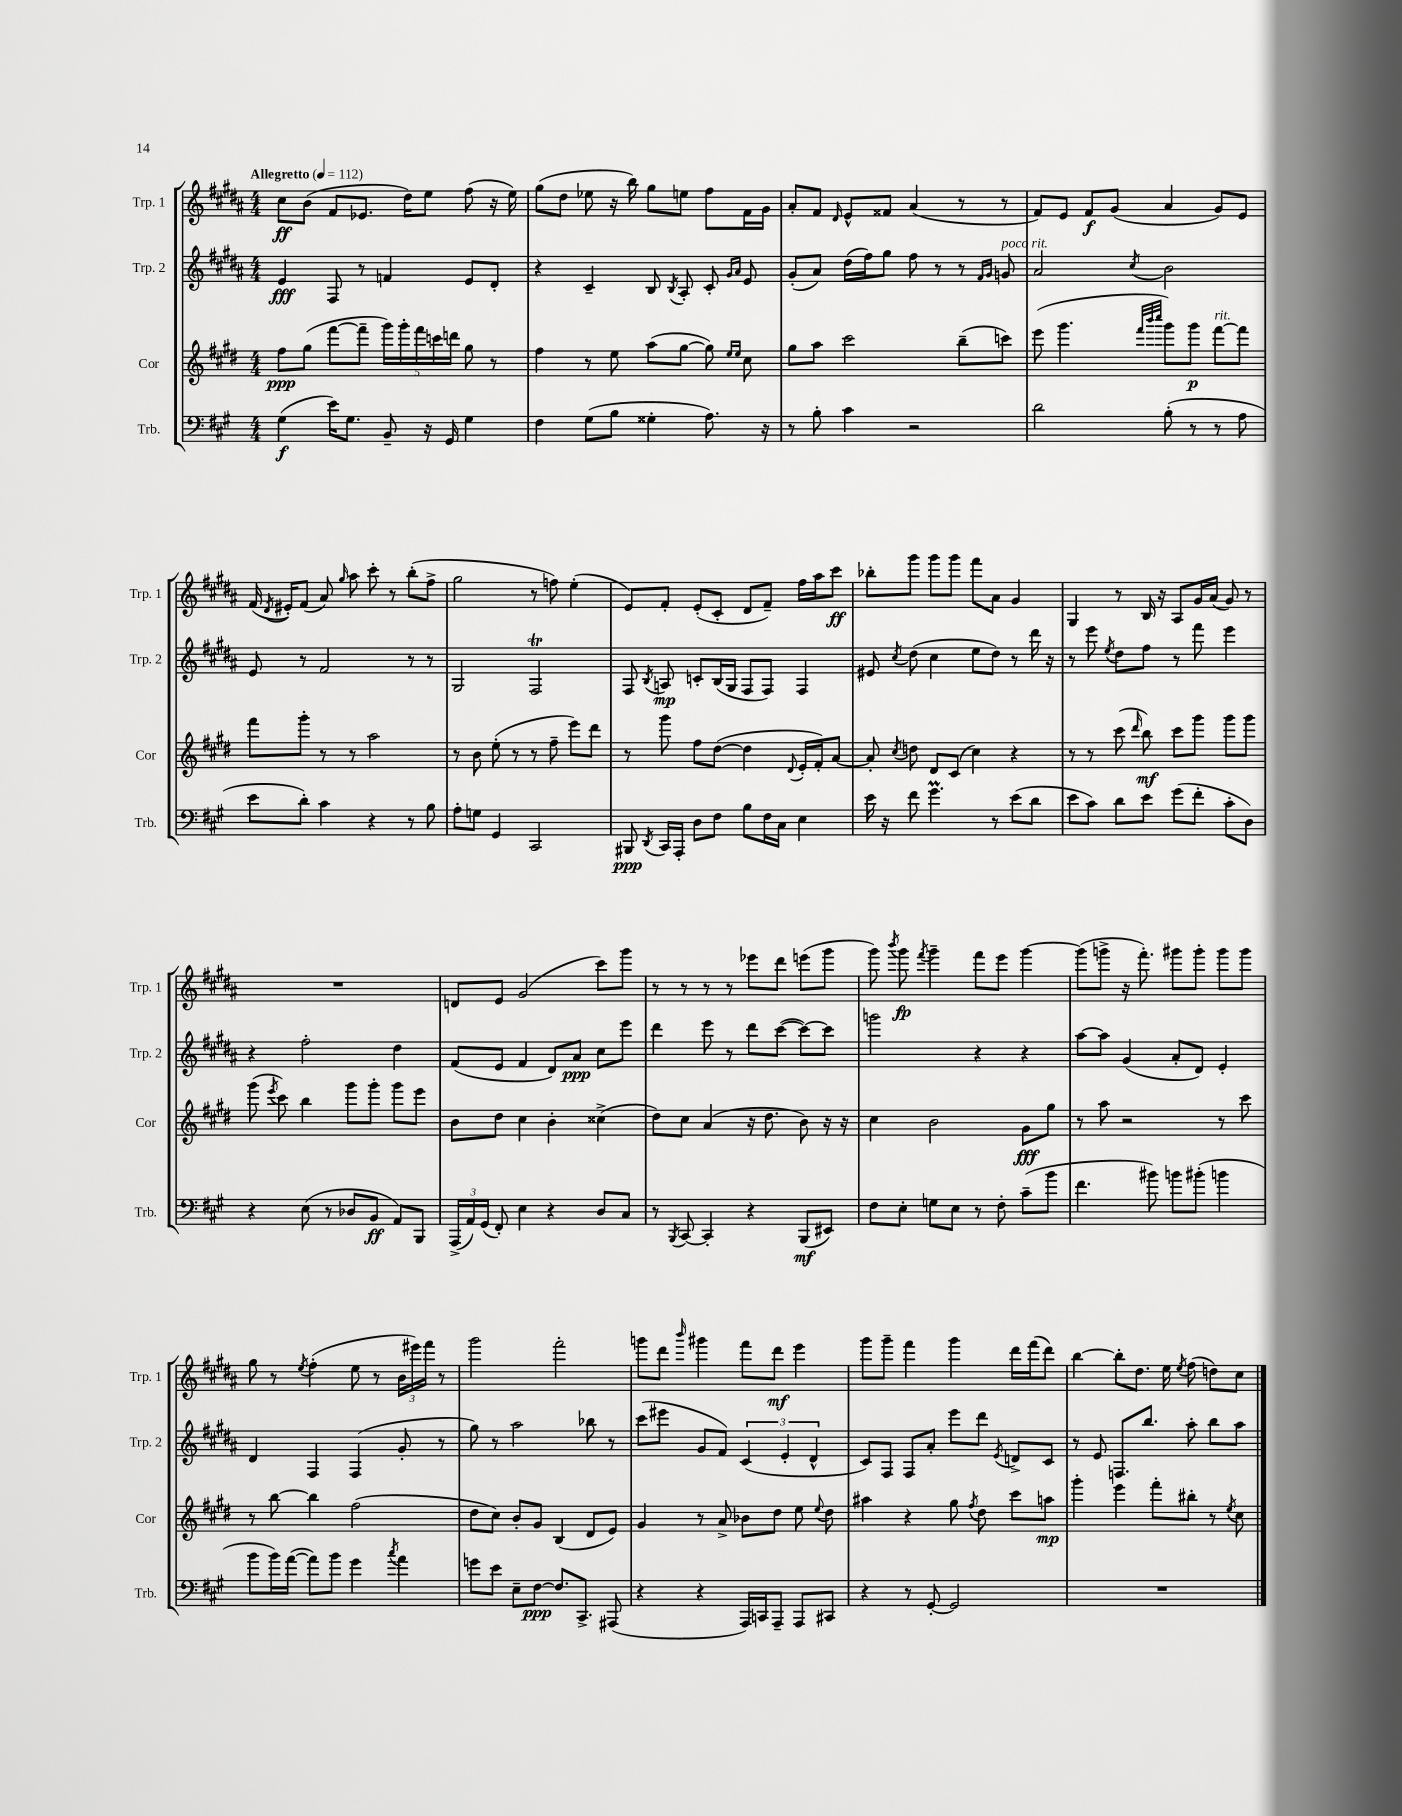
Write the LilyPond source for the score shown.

<<
\new StaffGroup <<
\new Staff = "s0" \with { instrumentName = "Trp. 1" shortInstrumentName = "Trp. 1" } {
    \clef treble \key b \major \numericTimeSignature \time 4/4 \tempo "Allegretto" 4 = 112
    \autoBeamOff cis''8[\ff b'8]( fis'8[ ees'8.] dis''16[) e''8] fis''8( r16 e''16) |
    gis''8[( dis''8] ees''8 r16 b''16) gis''8[ e''8] fis''8[ fis'16 gis'16] |
    ais'8[-. fis'8] \grace { dis'16 } e'8[-^ fisis'8] ais'4( r8 r8 |
    fis'8[) e'8] fis'8[\f gis'8]( ais'4 gis'8[) e'8] |
    fis'16( \acciaccatura { dis'8 } eis'16[-.) fis'8]( ais'8) \grace { gis''16 } ais''8 cis'''8-. r8 b''8[-.( fis''8]-> |
    gis''2 r8 f''8) e''4-.( |
    e'8[) fis'8]-. e'8[-.( cis'8]-. dis'8[ fis'8]--) fis''16[ ais''16 cis'''8]\ff |
    bes''8[-. gis'''8] gis'''8[ gis'''8] fis'''8[ ais'8] gis'4 |
    gis4 r8 b16 r16 ais8[ gis'16 ais'16]( gis'8) r8 |
    R1 |
    d'8[ e'8] gis'2( cis'''8[) gis'''8] |
    r8 r8 r8 r8 ees'''8[ dis'''8] e'''8[( gis'''8] |
    gis'''8) \acciaccatura { b'''8 } gis'''8\fp \acciaccatura { fis'''8 } gis'''4-- fis'''8[ e'''8] gis'''4~ |
    gis'''8[( g'''8]-> r16 fis'''8.-.) gis'''8[ gis'''8]-. gis'''8[ gis'''8] |
    gis''8 r8 \acciaccatura { e''8 } fis''4-.( e''8 r8 \tuplet 3/2 { b'16[ eis'''16) fis'''16] } r8 |
    gis'''2 fis'''2-. |
    g'''8[ dis'''8] \grace { b'''16 } gis'''4 fis'''8[ dis'''8]\mf e'''4 |
    gis'''8[ gis'''8]-- fis'''4 gis'''4 dis'''16[ fis'''16( dis'''8]) |
    b''4~ b''8[-. dis''8.] e''16 \acciaccatura { e''8 } fis''8( d''8[) cis''8] \bar "|." |
}
\new Staff = "s1" \with { instrumentName = "Trp. 2" shortInstrumentName = "Trp. 2" } {
    \clef treble \key b \major \numericTimeSignature \time 4/4
    \autoBeamOff e'4\fff fis8 r8 f'4 e'8[ dis'8]-. |
    r4 cis'4-- b8 \acciaccatura { b8 } ais8-. cis'8-. \grace { gis'16[ ais'16] } e'8 |
    gis'8[-.( ais'8]) dis''16[( fis''16) gis''8] fis''8 r8 r8 \grace { fis'16[ gis'16] } g'8^\markup { \italic "poco rit." } |
    ais'2 \acciaccatura { cis''8 } b'2 |
    e'8 r8 fis'2 r8 r8 |
    gis2 fis2\trill |
    fis8 \acciaccatura { b8 } a8\mp c'8[-. b16( gis16] fis8[ fis8]) fis4 |
    eis'8 \acciaccatura { cis''8 } dis''8( cis''4 e''8[ dis''8]) r8 dis'''16 r16 |
    r8 e'''8 \acciaccatura { e''8 } dis''8[ fis''8] r8 fis'''8 e'''4 |
    r4 fis''2-. dis''4 |
    fis'8[( e'8] fis'4 dis'8[) ais'8]\ppp cis''8[ e'''8] |
    dis'''4 e'''8 r8 dis'''8[ cis'''8]~( cis'''8[~) cis'''8] |
    g'''2 r4 r4 |
    ais''8[~ ais''8] gis'4( ais'8[-. dis'8]) e'4-. |
    dis'4 fis4 fis4( gis'8-. r8 |
    gis''8) r8 ais''2 bes''8 r8 |
    cis'''8[( eis'''8] gis'8[ fis'8]) \tuplet 3/2 { cis'4( e'4-. dis'4-^ } |
    cis'8[) fis8] fis8[ ais'8]-. e'''8[ dis'''8] \acciaccatura { e'8 } d'8[-> cis'8] |
    r8 e'8 f8.[ b''8.] ais''8-. b''8[ ais''8] \bar "|." |
}
\new Staff = "s2" \with { instrumentName = "Cor" shortInstrumentName = "Cor" } {
    \clef treble \key e \major \numericTimeSignature \time 4/4
    \autoBeamOff fis''8[\ppp gis''8]( fis'''8[~ fis'''8]-- \tuplet 5/4 { gis'''16[) gis'''16-. fis'''16 c'''16 d'''16] } gis''8 r8 |
    fis''4 r8 e''8 a''8[( gis''8]~ gis''8) \grace { e''16[ e''16] } cis''8 |
    gis''8[ a''8] cis'''2 b''8[--( c'''8]) |
    e'''8( gis'''4. \grace { fis'''32[ b'''32 cis''''32] } gis'''8[) gis'''8]\p fis'''8[~^\markup { \italic "rit." } fis'''8] |
    fis'''8[ gis'''8]-. r8 r8 a''2 |
    r8 b'8 e''8-.( r8 r8 fis''8-- e'''8[) dis'''8] |
    r8 gis'''8 fis''8[ dis''8]~( dis''4 \appoggiatura { dis'8 } e'16[-. fis'16-.) a'8]~ |
    a'8-. \acciaccatura { cis''8 } d''8 dis'8[ cis'8]( cis''4) r4 |
    r8 r8 cis'''8( \grace { dis'''16 } b''8\mf) cis'''8[ gis'''8] gis'''8[ gis'''8] |
    gis'''8( \acciaccatura { e'''8 } cis'''8) b''4 gis'''8[ gis'''8]-. gis'''8[ e'''8] |
    b'8[ dis''8] cis''4 b'4-. cisis''4->( |
    dis''8[) cis''8] a'4( r16 dis''8. b'8) r16 r16 |
    cis''4 b'2 gis'8[\fff gis''8] |
    r8 a''8 r2 r8 cis'''8 |
    r8 b''8~ b''4 fis''2( |
    dis''8[ cis''8]) b'8[-. gis'8] b4( dis'8[ e'8]) |
    gis'4 r8 a'8-> bes'8[ dis''8] e''8 \appoggiatura { e''8 } dis''8 |
    ais''4 r4 gis''8 \acciaccatura { fis''8 } dis''8 cis'''8[ a''8]\mp |
    gis'''4-. e'''4 fis'''8[-. bis''8]-. r8 \acciaccatura { e''8 } cis''8 \bar "|." |
}
\new Staff = "s3" \with { instrumentName = "Trb." shortInstrumentName = "Trb." } {
    \clef bass \key a \major \numericTimeSignature \time 4/4
    \autoBeamOff gis4\f( e'16[) gis8.] b,8-- r16 gis,16 gis4 |
    fis4 gis8[( b8] gisis4-. a8.) r16 |
    r8 b8-. cis'4 r2 |
    d'2 b8-.( r8 r8 a8 |
    e'8[ d'8]-.) cis'4 r4 r8 b8 |
    a8[-. g8] gis,4 cis,2 |
    bis,,8\ppp \acciaccatura { d,8 } cis,16[ a,,16]-. d8[ fis8] b8[ fis16 cis16] e4 |
    e'16 r16 fis'8 gis'4.\prall r8 e'8[( d'8] |
    e'8[ cis'8]) d'8[ e'8] gis'8[( fis'8]-. cis'8[-. d8]) |
    r4 e8( r8 des8[ b,8]\ff a,8[) b,,8] |
    \tuplet 3/2 { a,,16[->( a,16) gis,16]( } fis,8-.) e4 r4 d8[ cis8] |
    r8 \acciaccatura { b,,8 } cis,8~ cis,4-. r4 b,,8[\mf( eis,8]) |
    fis8[ e8]-. g8[ e8] r8 fis8-. cis'8[--( b'8] |
    fis'4. bis'8) b'8[ bis'8]-.( b'4 |
    b'8[ b'16) a'16]~( a'8[) b'8] gis'4 \acciaccatura { cis''8 } a'4 |
    g'8[ e'8] e8[-- fis8]~\ppp fis8.[ cis,8.]-> ais,,8( |
    r4 r4 a,,16[) c,16 a,,8]-- a,,8[ cis,8] |
    r4 r8 gis,8~-. gis,2 |
    R1 \bar "|." |
}
>>
>>
\layout { \context { \Score \remove "Bar_number_engraver" } }
